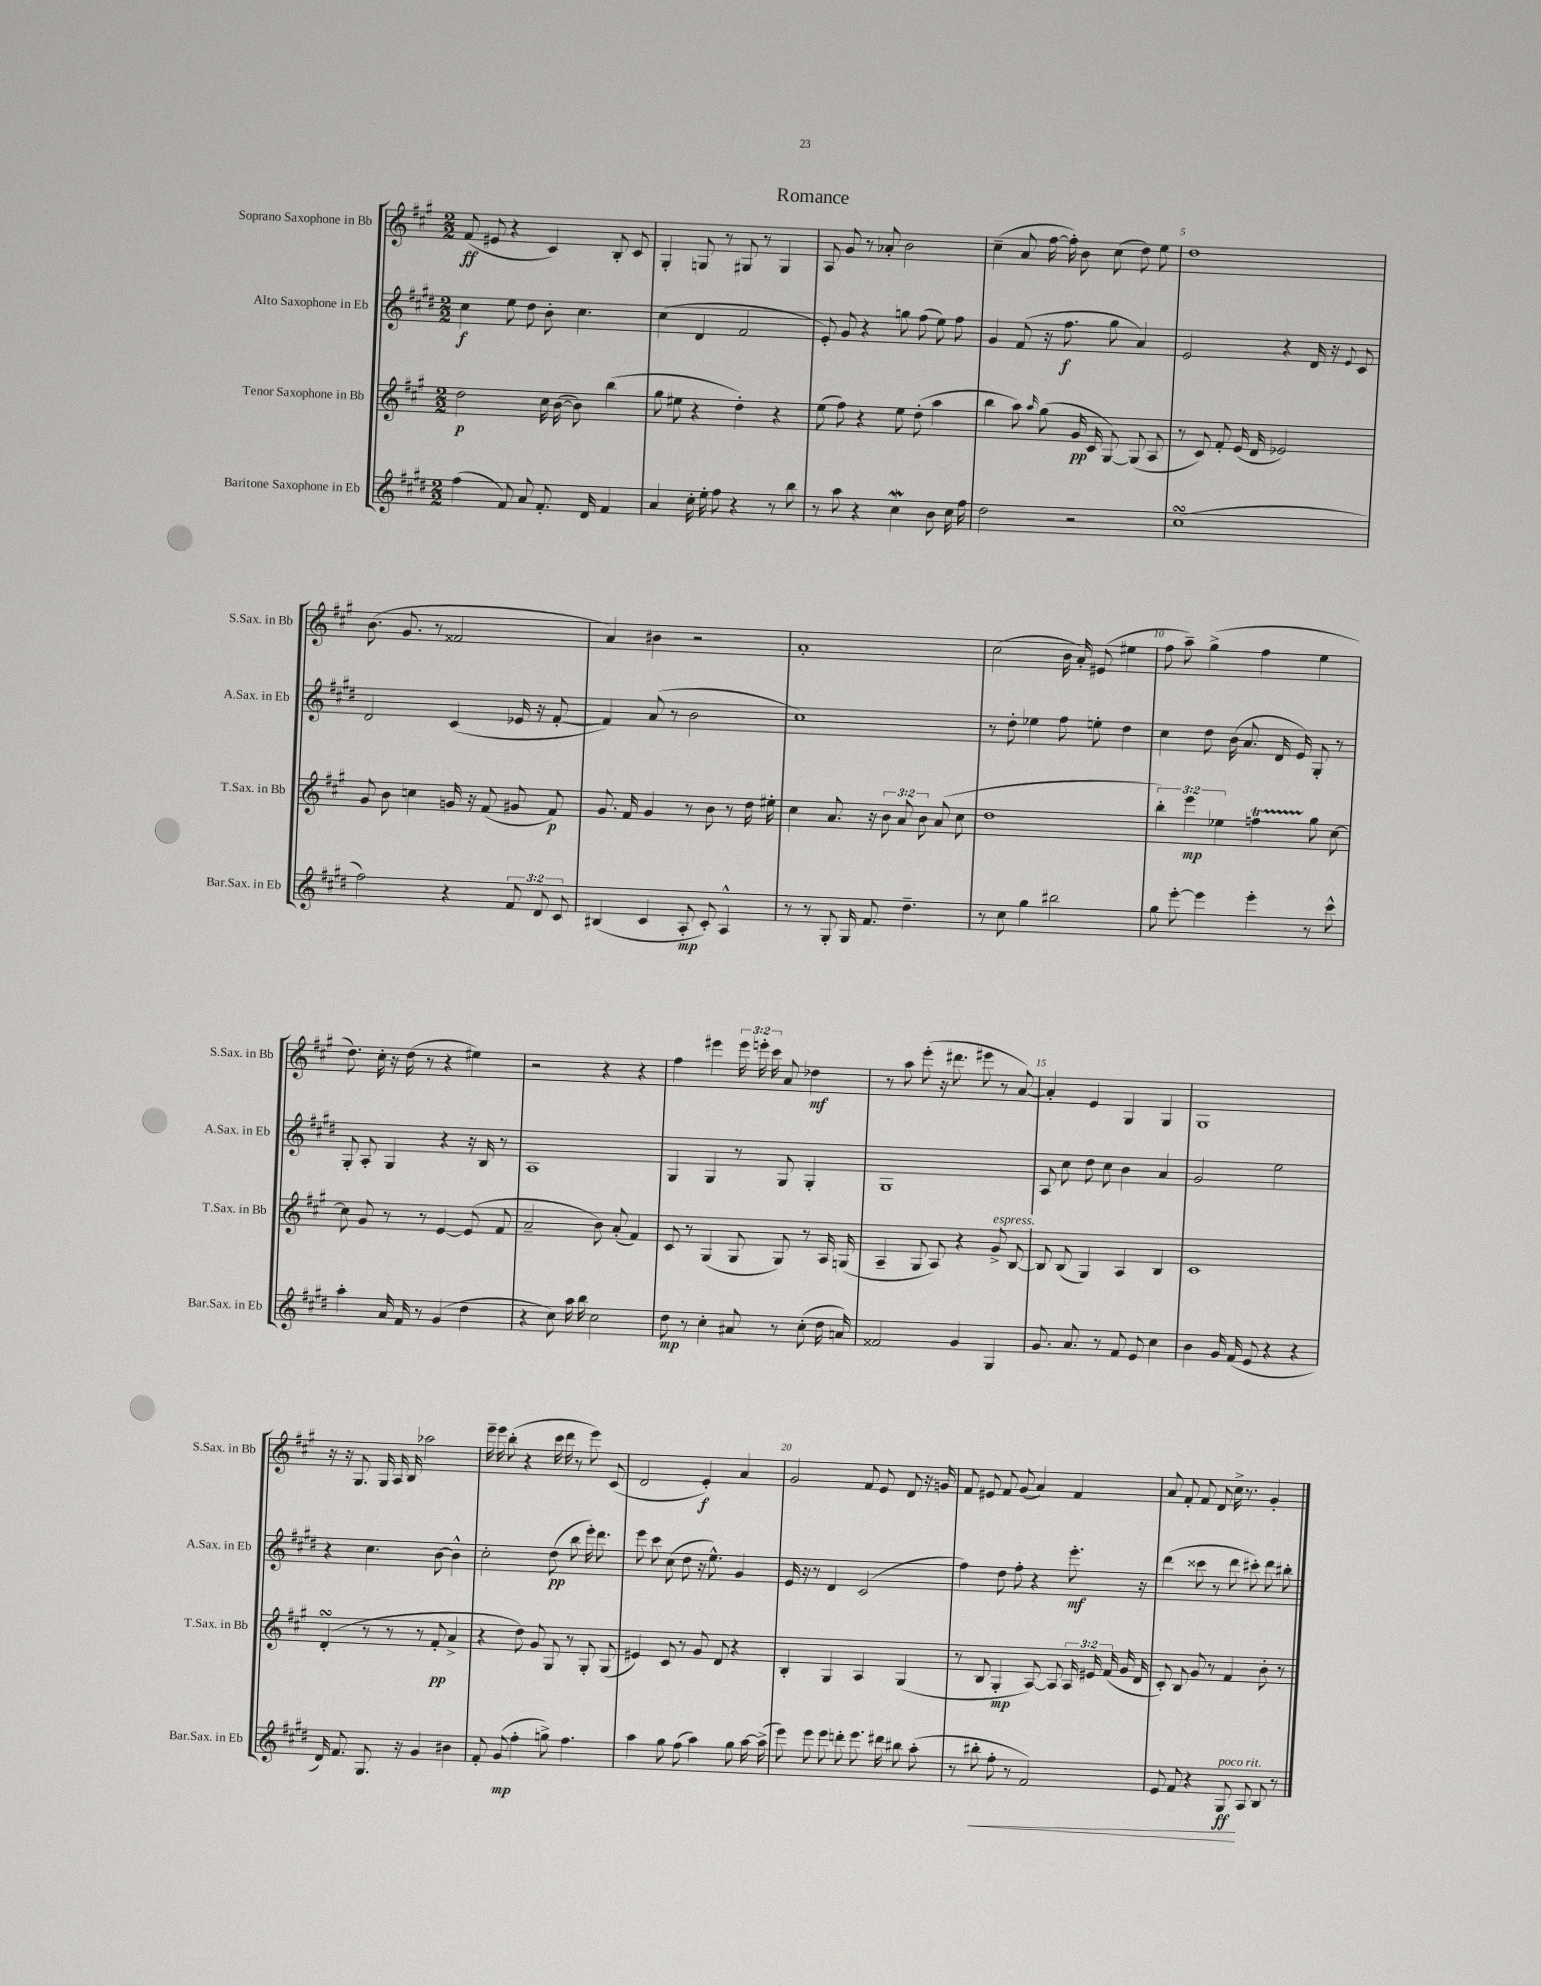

**kern	**dynam	**kern	**dynam	**kern	**dynam	**kern	**dynam
*part4	*part4	*part3	*part3	*part2	*part2	*part1	*part1
*staff4	*staff4	*staff3	*staff3	*staff2	*staff2	*staff1	*staff1
*I"Baritone Saxophone in Eb	*	*I"Tenor Saxophone in Bb	*	*I"Alto Saxophone in Eb	*	*I"Soprano Saxophone in Bb	*
*I'Bar.Sax. in Eb	*	*I'T.Sax. in Bb	*	*I'A.Sax. in Eb	*	*I'S.Sax. in Bb	*
*clefG2	*	*clefG2	*	*clefG2	*	*clefG2	*
*k[f#c#g#d#]	*	*k[f#c#g#]	*	*k[f#c#g#d#]	*	*k[f#c#g#]	*
*M2/2	*	*M2/2	*	*M2/2	*	*M2/2	*
=1	=1	=1	=1	=1	=1	=1	=1
(4ff#\	.	2dd\	p	4cc#\	f	(8f#/	ff
.	.	.	.	.	.	8e#X/	.
8f#/)	.	.	.	8ee\	.	4r	.
8a/	.	.	.	8dd#\	.	.	.
8.f#'/	.	16cc#\	.	8b'\	.	4c#/)	.
.	.	([16b\	.	.	.	.	.
.	.	8b\])	.	4.cc#\	.	.	.
16d#/	.	.	.	.	.	.	.
4f#/	.	(4bb\	.	.	.	8B'/	.
.	.	.	.	.	.	8c#/	.
=2	=2	=2	=2	=2	=2	=2	=2
4a/	.	8gg#\	.	(4cc#\	.	4G#'/	.
.	.	8ee#X\	.	.	.	.	.
16cc#'\	.	4r	.	4d#/	.	8Gn/	.
16ee'\	.	.	.	.	.	.	.
8ff#\	.	.	.	.	.	8r	.
4r	.	4dd'\)	.	2f#/	.	8G#X/	.
.	.	.	.	.	.	8r	.
8r	.	4r	.	.	.	4G#/	.
8bb\	.	.	.	.	.	.	.
=3	=3	=3	=3	=3	=3	=3	=3
8r	.	(8ee\	.	8e'/)	.	8A/	.
8aa\	.	8ff#\)	.	8g#/	.	8g#/	.
4r	.	4r	.	4r	.	8r	.
.	.	.	.	.	.	8a-X'/	.
4cc#W\	.	8ee\	.	8ggn\	.	2b\	.
.	.	(8dd'\	.	(8ff#\	.	.	.
8b\	.	4aa\	.	8ee\)	.	.	.
16cc#\	.	.	.	8ff#\	.	.	.
16ff#\	.	.	.	.	.	.	.
=4	=4	=4	=4	=4	=4	=4	=4
2dd#\	.	4bb\	.	4g#/	.	(4cc#~\	.
.	.	8aa\)	.	(8f#/	.	8a/	.
.	.	16qqaa/	.	.	.	.	.
.	.	(8gg#\	.	16r	.	[16ff#\	.
.	.	.	.	8.ff#\	f	16ff#'\])	.
2r	.	16g#/	pp	.	.	8b\	.
.	.	16c#/	.	.	.	.	.
.	.	[8G#/)	.	8gg#\	.	(8cc#\	.
.	.	(8G#/]	.	4a/)	.	8dd\)	.
.	.	8A/	.	.	.	8ee\	.
=5	=5	=5	=5	=5	=5	=5	=5
(1cc#sSSS	.	8r	.	2e/	.	1dd	.
.	.	8c#/)	.	.	.	.	.
.	.	8f#'/	.	.	.	.	.
.	.	(16e/	.	.	.	.	.
.	.	16d/	.	.	.	.	.
.	.	2e-X/)	.	4r	.	.	.
.	.	.	.	16d#/	.	.	.
.	.	.	.	16r	.	.	.
.	.	.	.	8qqe/	.	.	.
.	.	.	.	8c#/	.	.	.
!!LO:LB:g=z
=6	=6	=6	=6	=6	=6	=6	=6
2ff#\)	.	8g#/	.	2d#/	.	(8.b\	.
.	.	8b\	.	.	.	.	.
.	.	.	.	.	.	8.g#/	.
.	.	4ccn\	.	.	.	.	.
.	.	.	.	.	.	8r	.
4r	.	16gn/	.	(4c#/	.	2f##X/	.
.	.	16r	.	.	.	.	.
.	.	(8f#/	.	.	.	.	.
12f#/	.	8g#X/	.	16e-X/	.	.	.
.	.	.	.	16r	.	.	.
12d#/	.	.	.	.	.	.	.
.	.	8f#/)	p	[8f#'/	.	.	.
12c#/	.	.	.	.	.	.	.
=7	=7	=7	=7	=7	=7	=7	=7
(4B#X/	.	8.g#/	.	4f#/])	.	4a/)	.
.	.	16f#/	.	.	.	.	.
4c#/	.	4g#/	.	(8a/	.	4b#X\	.
.	.	.	.	8r	.	.	.
8A'/	mp	8r	.	2b\	.	2r	.
8c#'/)	.	8b\	.	.	.	.	.
4A^^/	.	8r	.	.	.	.	.
.	.	16dd\	.	.	.	.	.
.	.	16ee#X'\	.	.	.	.	.
=8	=8	=8	=8	=8	=8	=8	=8
8r	.	4cc#\	.	1cc#)	.	1a'	.
8r	.	.	.	.	.	.	.
8G#'/	.	8.a/	.	.	.	.	.
16G#/	.	.	.	.	.	.	.
8.f#/	.	16r	.	.	.	.	.
.	.	12b\	.	.	.	.	.
.	.	12a/	.	.	.	.	.
4.dd#~\	.	.	.	.	.	.	.
.	.	12b\	.	.	.	.	.
.	.	(8a/	.	.	.	.	.
.	.	8cc#\	.	.	.	.	.
=9	=9	=9	=9	=9	=9	=9	=9
8r	.	1dd	.	8r	.	(2cc#\	.
8cc#\	.	.	.	8dd#'\	.	.	.
4gg#\	.	.	.	4ee-X\	.	.	.
2bb#X\	.	.	.	8ff#\	.	16b\	.
.	.	.	.	.	.	16a'/)	.
.	.	.	.	8een'\	.	(8e#X/	.
.	.	.	.	4dd#\	.	4ee#X\	.
=10	=10	=10	=10	=10	=10	=10	=10
8gg#\	.	6bb'\)	.	4cc#\	.	8ff#\	.
[8eee'\	.	.	.	.	.	8aa~\)	.
.	.	6eee\	mp	.	.	.	.
4eee\]	.	.	.	8dd#\	.	(4gg#^\	.
.	.	6ee-X\	.	.	.	.	.
.	.	.	.	(16b\	.	.	.
.	.	.	.	8.a/	.	.	.
4eee'\	.	4ffnT\	.	.	.	4ff#\	.
.	.	.	.	16d#/	.	.	.
.	.	.	.	16e/)	.	.	.
8r	.	8gg#\	.	8G#'/	.	4ee\	.
8ccc#^^\	.	[8cc#\	.	8r	.	.	.
!!LO:LB:g=z
=11	=11	=11	=11	=11	=11	=11	=11
4aa'\	.	8cc#\]	.	8G#'/	.	8.dd\)	.
.	.	8g#/	.	8A'/	.	.	.
.	.	.	.	.	.	16cc#'\	.
16a/	.	8r	.	4G#/	.	16r	.
16f#/	.	.	.	.	.	(16dd\	.
8r	.	8r	.	.	.	8r	.
(4g#/	.	[4e/	.	4r	.	4r	.
4dd#\	.	(8e/]	.	16r	.	4ee#X\)	.
.	.	.	.	16B/	.	.	.
.	.	8f#/	.	8r	.	.	.
=12	=12	=12	=12	=12	=12	=12	=12
4r	.	2a~/	.	1A	.	2r	.
8cc#\)	.	.	.	.	.	.	.
16aa\	.	.	.	.	.	.	.
16bb\	.	.	.	.	.	.	.
2cc#\	.	8b\)	.	.	.	4r	.
.	.	(8a'/	.	.	.	.	.
.	.	4f#/)	.	.	.	4r	.
=13	=13	=13	=13	=13	=13	=13	=13
8dd#\	mp	8c#/	.	4G#/	.	4ff#\	.
8r	.	8r	.	.	.	.	.
4cc#'\	.	(4G#/	.	4G#/	.	4eee#X\	.
8a#X/	.	8G#/	.	8r	.	24eee#\	.
.	.	.	.	.	.	24eeen'\	.
.	.	.	.	.	.	24ccc#\	.
8r	.	8G#/)	.	8G#/	.	8a/	.
(8cc#'\	.	8r	.	4G#'/	.	4dd-X\	mf
16dd#\	.	16A/	.	.	.	.	.
16an/)	.	(16Gn/	.	.	.	.	.
=14	=14	=14	=14	=14	=14	=14	=14
2f##X/	.	4A~/	.	1G#	.	8r	.
.	.	.	.	.	.	8aa\	.
.	.	8G#/	.	.	.	(8eee'\	.
.	.	8A/)	.	.	.	16r	.
.	.	.	.	.	.	8.ddd#X\	.
4g#/	.	4r	.	.	.	.	.
.	.	.	.	.	.	8eee#X\	.
!	!	!LO:TX:a:i:t=espress.	!	!	!	!	!
4G#/	.	8g#^/	.	.	.	8r	.
.	.	[8B/	.	.	.	[8a/)	.
=15	=15	=15	=15	=15	=15	=15	=15
8.g#/	.	8B/]	.	8A/	.	4a'/]	.
.	.	(8B/	.	8cc#\	.	.	.
8.a/	.	.	.	.	.	.	.
.	.	4G#/)	.	8dd#\	.	4e/	.
8r	.	.	.	8cc#\	.	.	.
8f#/	.	4A/	.	4b\	.	4G#/	.
8e/	.	.	.	.	.	.	.
4cc#\	.	4B/	.	4a/	.	4G#/	.
=16	=16	=16	=16	=16	=16	=16	=16
4b\	.	1c#	.	2g#/	.	1G#	.
16g#/	.	.	.	.	.	.	.
(16f#/	.	.	.	.	.	.	.
8e/	.	.	.	.	.	.	.
4r	.	.	.	2ee\	.	.	.
4r	.	.	.	.	.	.	.
!!LO:LB:g=z
=17	=17	=17	=17	=17	=17	=17	=17
16d#/)	.	(4dsSSs'/	.	4r	.	16r	.
8.f#/	.	.	.	.	.	16r	.
.	.	.	.	.	.	8.G#/	.
8.G#/	.	8r	.	4.cc#\	.	.	.
.	.	.	.	.	.	16G#/	.
.	.	8r	.	.	.	16A/	.
16r	.	.	.	.	.	16B/	.
4g#/	.	8r	.	.	.	2aa-X\	.
.	.	8f#'/	pp	[8b\	.	.	.
4b#X\	.	4a^/	.	4b^^\]	.	.	.
=18	=18	=18	=18	=18	=18	=18	=18
8f#'/	.	4r	.	2cc#'\	.	16eee~\	.
.	.	.	.	.	.	16eee\	.
(8g#/	mp	.	.	.	.	(8bb'\	.
4ff#'\	.	8dd\)	.	.	.	4r	.
.	.	8g#/	.	.	.	.	.
8ggn^\)	.	8G#/	.	(8dd#\	pp	16ccc#\	.
.	.	.	.	.	.	16ddd\	.
4.ff#\	.	8r	.	8bb\	.	8r	.
.	.	8G#'/	.	16eee'\)	.	8eee\)	.
.	.	.	.	8.ddd#\	.	.	.
.	.	(8G#/	.	.	.	(8c#/	.
=19	=19	=19	=19	=19	=19	=19	=19
4aa\	.	4e#X/)	.	8eee\	.	2d/	.
.	.	.	.	8ccc#\	.	.	.
8gg#\	.	8c#/	.	(8cc#\	.	.	.
(8ff#\	.	8r	.	8dd#\	.	.	.
4aa\)	.	8g#/	.	16r	.	4e'/)	f
.	.	.	.	8.ee^^\)	.	.	.
.	.	8d/	.	.	.	.	.
8gg#\	.	4r	.	4g#/	.	4a/	.
[16aa\	.	.	.	.	.	.	.
(16aa^\]	.	.	.	.	.	.	.
=20	=20	=20	=20	=20	=20	=20	=20
8eee\)	.	4B'/	.	16e/	.	2g#/	.
.	.	.	.	16r	.	.	.
8eee\	.	.	.	8r	.	.	.
8eee\	.	4G#/	.	4d#/	.	.	.
8dddn'\	.	.	.	.	.	.	.
8.eee\	.	4A/	.	(2c#/	.	8f#/	.
.	.	.	.	.	.	8e/	.
16ddd#X\	.	.	.	.	.	.	.
8bb#X\	.	(4G#/	.	.	.	8d/	.
(8aa'\	.	.	.	.	.	16r	.
.	.	.	.	.	.	16gn/	.
=21	=21	=21	=21	=21	=21	=21	=21
8r	.	8r	.	4ff#\)	.	8f#/	.
!	!LO:HP:b	!	!	!	!	!	!
8bb#X'\	<	8B/	.	.	.	8e#X/	.
8ff#'\	.	4G#'/	mp	8dd#\	.	8f#/	.
8r	.	.	.	8ff#'\	.	(8g#/	.
2f#/)	.	[8A/)	.	4r	.	4a/)	.
.	.	8A/]	.	.	.	.	.
.	.	24A/	.	8.eee'\	mf	4f#/	.
.	.	24e#X/	.	.	.	.	.
.	.	(24f#/	.	.	.	.	.
.	.	16g#/	.	.	.	.	.
.	.	16d/	.	16r	.	.	.
=22	=22	=22	=22	=22	=22	=22	=22
8e/	.	8c#'/)	.	(4ddd#\	.	8a/	.
8f#/	.	8B/	.	.	.	8f#'/	.
4r	.	8g#/	.	8ccc##X\	.	8f#/	.
.	.	8r	.	8r	.	8d/	.
!LO:TX:a:i:t=poco rit.	!	!	!	!	!	!	!
8G#/	ff	4f#/	.	8ddd#\	.	16cc#^\	.
.	.	.	.	.	.	8.r	.
8A/	[	.	.	8ccc#X'\)	.	.	.
8B/	.	8b'\	.	8ddd#\	.	4g#'/	.
8r	.	8r	.	8bb#X'\	.	.	.
==	==	==	==	==	==	==	==
*-	*-	*-	*-	*-	*-	*-	*-
